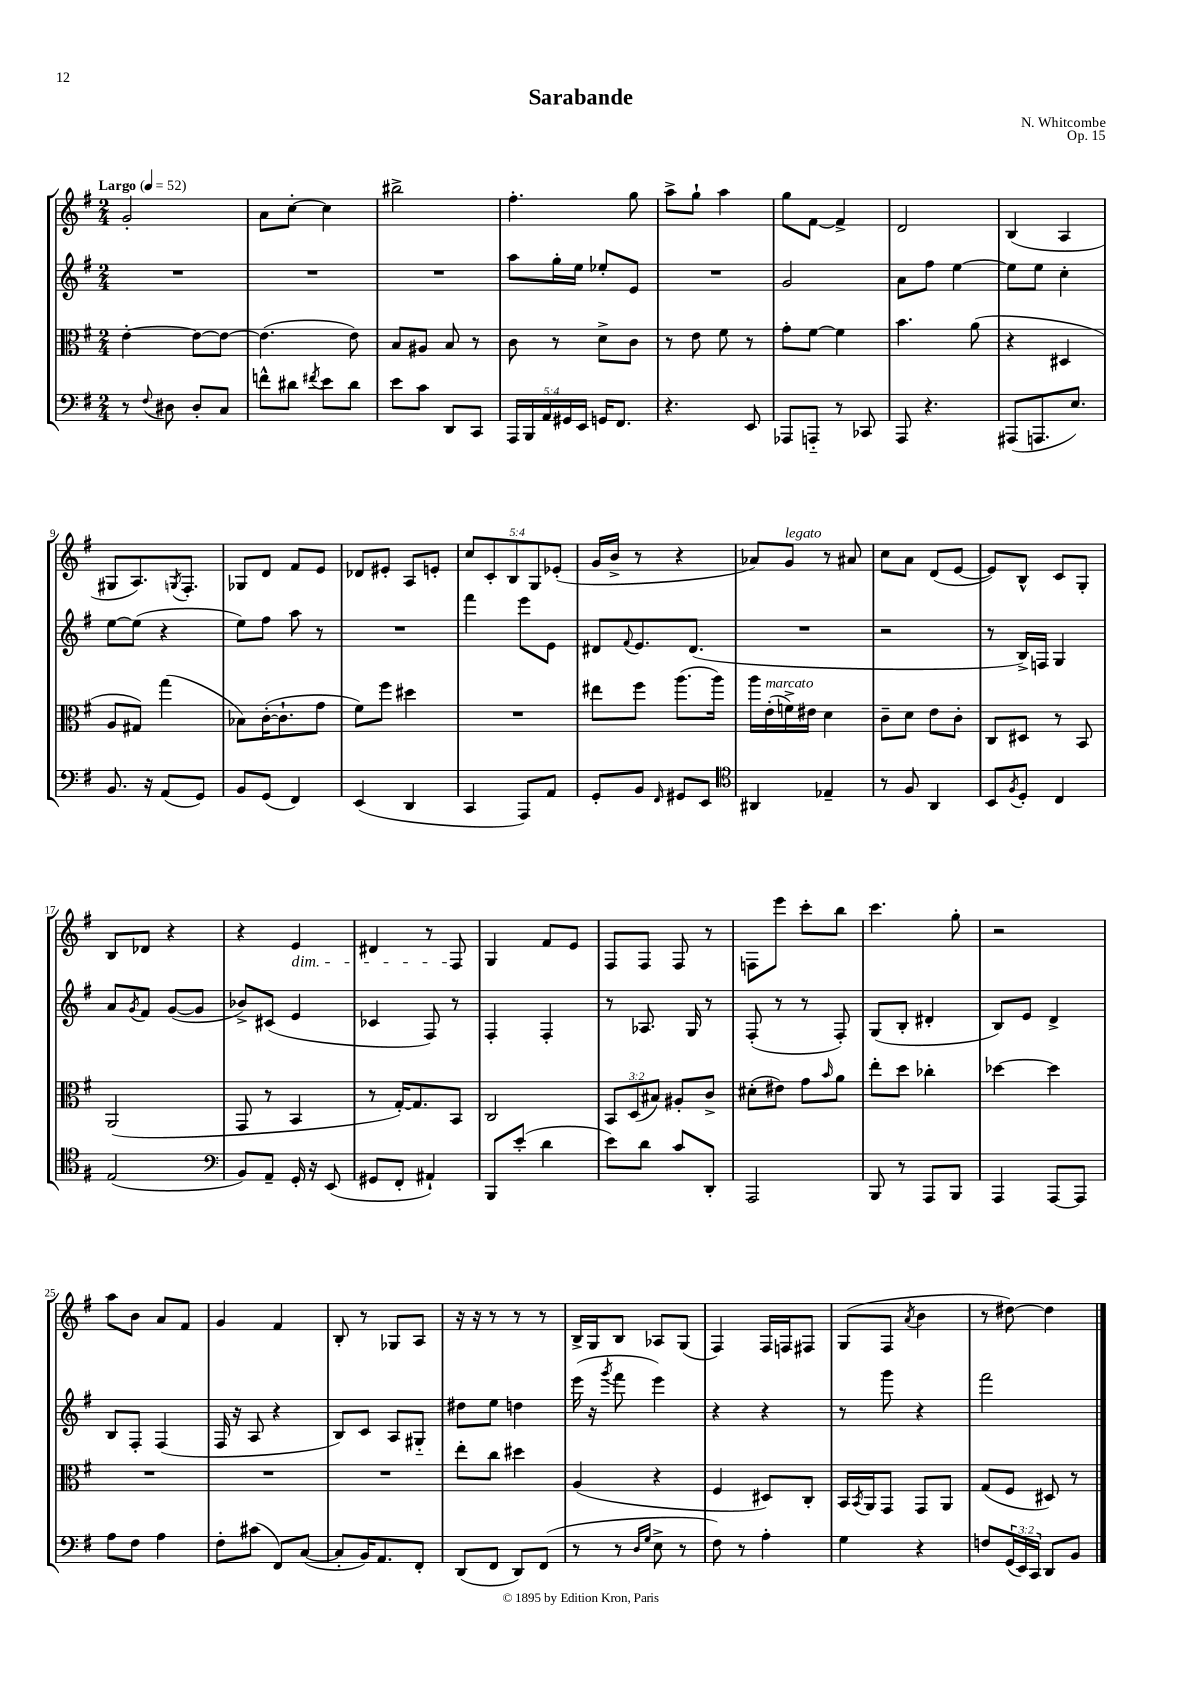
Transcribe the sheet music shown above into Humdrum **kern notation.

**kern	**kern	**kern	**kern
*staff4	*staff3	*staff2	*staff1
*clefF4	*clefC3	*clefG2	*clefG2
*k[f#]	*k[f#]	*k[f#]	*k[f#]
*M2/4	*M2/4	*M2/4	*M2/4
*MM52	*MM52	*MM52	*MM52
8r	[4e'\	2r	2g'/
8qqF#/	.	.	.
8D#\	.	.	.
8D#'/L	8e\_L	.	.
8C/J	8e\_J	.	.
=	=	=	=
8f^^\L	(4.e\]	2r	8a\L
8d#\J	.	.	[8cc'\J
8qf#/	.	.	.
8e\L	.	.	4cc\]
8d#\J	8e\)	.	.
=	=	=	=
8e\L	8B/L	2r	2bb#^\
8c\J	8A#/J	.	.
8DD/L	8B/	.	.
8CC/J	8r	.	.
=	=	=	=
20AAA/LL	8c\	8aa\L	4.ff#'\
20BBB/	.	.	.
20AA/	.	.	.
.	8r	16gg'\L	.
20GG#/	.	.	.
.	.	16ee\JJ	.
20EE/JJ	.	.	.
16GG/LK	8d^\L	8ee-'/L	.
8.FF#/J	.	.	.
.	8c\J	8e/J	8gg\
=	=	=	=
4.r	8r	2r	8aa^\L
.	8e\	.	8gg`\J
.	8f#\	.	4aa\
8EE/	8r	.	.
=	=	=	=
8AAA-/L	8g'\L	2g/	8gg\L
8AAA'~/J	[8f#\J	.	[8f#\J
8r	4f#\]	.	4f#^/]
8CC-/	.	.	.
=	=	=	=
8AAA/	4.b\	8a\L	2d/
4.r	.	8ff#\J	.
.	.	[4ee\	.
.	(8a\	.	.
=	=	=	=
(8AAA#/L	4r	8ee\]L	(4B/
8.AAA/	.	8ee\J	.
.	4D#/	4cc'\	4A/
8.E/J)	.	.	.
=	=	=	=
8.BB/	8A/L	[8ee\L	8G#/L
.	8G#/J)	(8ee\]J	8.A/)
16r	.	.	.
(8AA/L	(4gg\	4r	.
.	.	.	8qG/
.	.	.	8.F#'/J
8GG/J)	.	.	.
=	=	=	=
8BB/L	8B-\L)	8ee\L)	8G-/L
(8GG/J	([16c'\K	8ff#\J	8d/J
.	8.c`\]	.	.
4FF#/)	.	8aa\	8f#/L
.	8g\J	8r	8e/J
=	=	=	=
(4EE/	8f#\L)	2r	8d-/L
.	8ff#\J	.	8e#'/J
4DD/	4dd#\	.	8A/L
.	.	.	8e'/J
=	=	=	=
4CC/	2r	4fff#\	10cc/L
.	.	.	10c'/
.	.	.	10B/
8AAA/L)	.	8eee\L	.
.	.	.	10G/
8AA/J	.	8e\J	.
.	.	.	(10e-'/J
=	=	=	=
8GG'/L	8ee#\L	8d#/L	16g/LL
.	.	.	16b^/JJ
.	.	8qqf#/	.
8BB/J	8ff#\J	8.e/	8r
16qqFF#/	.	.	.
8GG#/L	(8.aa\L	.	4r
.	.	(8.d#/J	.
8EE/J	.	.	.
.	16aa\Jk)	.	.
=	=	=	=
*clefC4	*	*	*
4AA#/	16aa\LL	2r	8a-/L)
.	(16e'\	.	.
.	16f^\)	.	8g/J
.	16e#\JJ	.	.
4E-~/	4d\	.	8r
.	.	.	8a#/
=	=	=	=
8r	8c~\L	2r	8cc\L
8F#/	8d\J	.	8a\J
4AA/	8e\L	.	(8d/L
.	8c'\J	.	[8e/J
=	=	=	=
8BB/L	8C/L	8r	8e/]L)
8qF#/	.	.	.
8D'/J	8D#/J	16B^/LL)	8B^^/J
.	.	16F/JJ	.
4C/	8r	4G/	8c/L
.	8BB/	.	8G'/J
=	=	=	=
(2E/	(2AA/	8a/L	8B/L
.	.	8qg/	.
.	.	8f#/J	8d-/J
.	.	([8g/L	4r
.	.	8g/]J	.
=	=	=	=
*clefF4	*	*	*
8BB/L)	8GG/	8b-^/L)	4r
8AA~/J	8r	(8c#/J	.
16GG'/	4BB/	4e/	4e/
16r	.	.	.
(8EE/	.	.	.
=	=	=	=
8GG#/L	8r	4c-/	4d#/
8FF#'/J	[16G'/LK)	.	.
.	8.G/]	.	.
4AA#`/)	.	8F#/)	8r
.	8BB/J	8r	8F#/
=	=	=	=
8BBB/L	2C/	4F#'/	4G/
(8e'/J	.	.	.
4d\	.	4F#'/	8f#/L
.	.	.	8e/J
=	=	=	=
8e\L)	12BB/L	8r	8F#/L
.	(12D/	.	.
8d\J	.	8.A-/	8F#/J
.	12B#/J)	.	.
8c/L	8A#'/L	.	8F#/
.	.	16G/	.
8DD'/J	8c^/J	8r	8r
=	=	=	=
2AAA/	(8d#'\L	(8F#'/	8F\L
.	8e#\J)	8r	8eee\J
.	8g\L	8r	8ccc'\L
.	16qqb/	.	.
.	8a\J	8F#'/)	8bb\J
=	=	=	=
8BBB/	8ee'\L	(8G/L	4.ccc\
8r	8dd\J	8B'/J	.
8AAA/L	4cc-'\	4d#'/	.
8BBB/J	.	.	8gg'\
=	=	=	=
4AAA/	[4dd-\	8B/L)	2r
.	.	8e/J	.
[8AAA/L	4dd-\]	4d^/	.
8AAA/]J	.	.	.
=	=	=	=
8A\L	2r	8B/L	8aa\L
8F#\J	.	8F#'/J	8b\J
4A\	.	(4F#/	8a/L
.	.	.	8f#/J
=	=	=	=
8F#'\L	2r	16F#/	4g/
.	.	16r	.
(8c#\J	.	8A/	.
8FF#/L)	.	4r	4f#/
([8C/J	.	.	.
=	=	=	=
8C'/]L	2r	8B/L)	8B'/
16BB/K)	.	8c/J	8r
8.AA/	.	.	.
.	.	8A/L	8G-/L
8FF#'/J	.	8G#'~/J	8A/J
=	=	=	=
(8DD/L	8ee'\L	8dd#\L	16r
.	.	.	16r
8FF#/J	8cc\J	8ee\J	8r
8DD/L)	4dd#\	4dd\	8r
(8FF#/J	.	.	8r
=	=	=	=
8r	(4A/	(16eee\	16B^/LL
.	.	16r	16G/J
.	.	8qggg/	.
8r	.	8fff#\	8B/J
16qqD/LL	.	.	.
16qqG/JJ	.	.	.
8E^\	4r	4eee\)	8A-/L
8r	.	.	(8G/J
=	=	=	=
8F#\)	4F#/	4r	4F#/)
8r	.	.	.
4A'\	8D#/L)	4r	16F#/LL
.	.	.	16F/J
.	8C'/J	.	8F#/J
=	=	=	=
4G\	16BB/LL	8r	(8G/L
.	8qBB/	.	.
.	16AA/J	.	.
.	8GG/J	8ggg\	8F#/J
.	.	.	8qa/
4r	8GG/L	4r	4b\
.	8AA/J	.	.
=	=	=	=
8F/L	(8G/L	2fff#\	8r
(24GG/L	8F#/J	.	[8dd#\)
24EE/)	.	.	.
24CC/JJ	.	.	.
8DD/L	8D#/)	.	4dd#\]
8BB/J	8r	.	.
==	==	==	==
*-	*-	*-	*-
